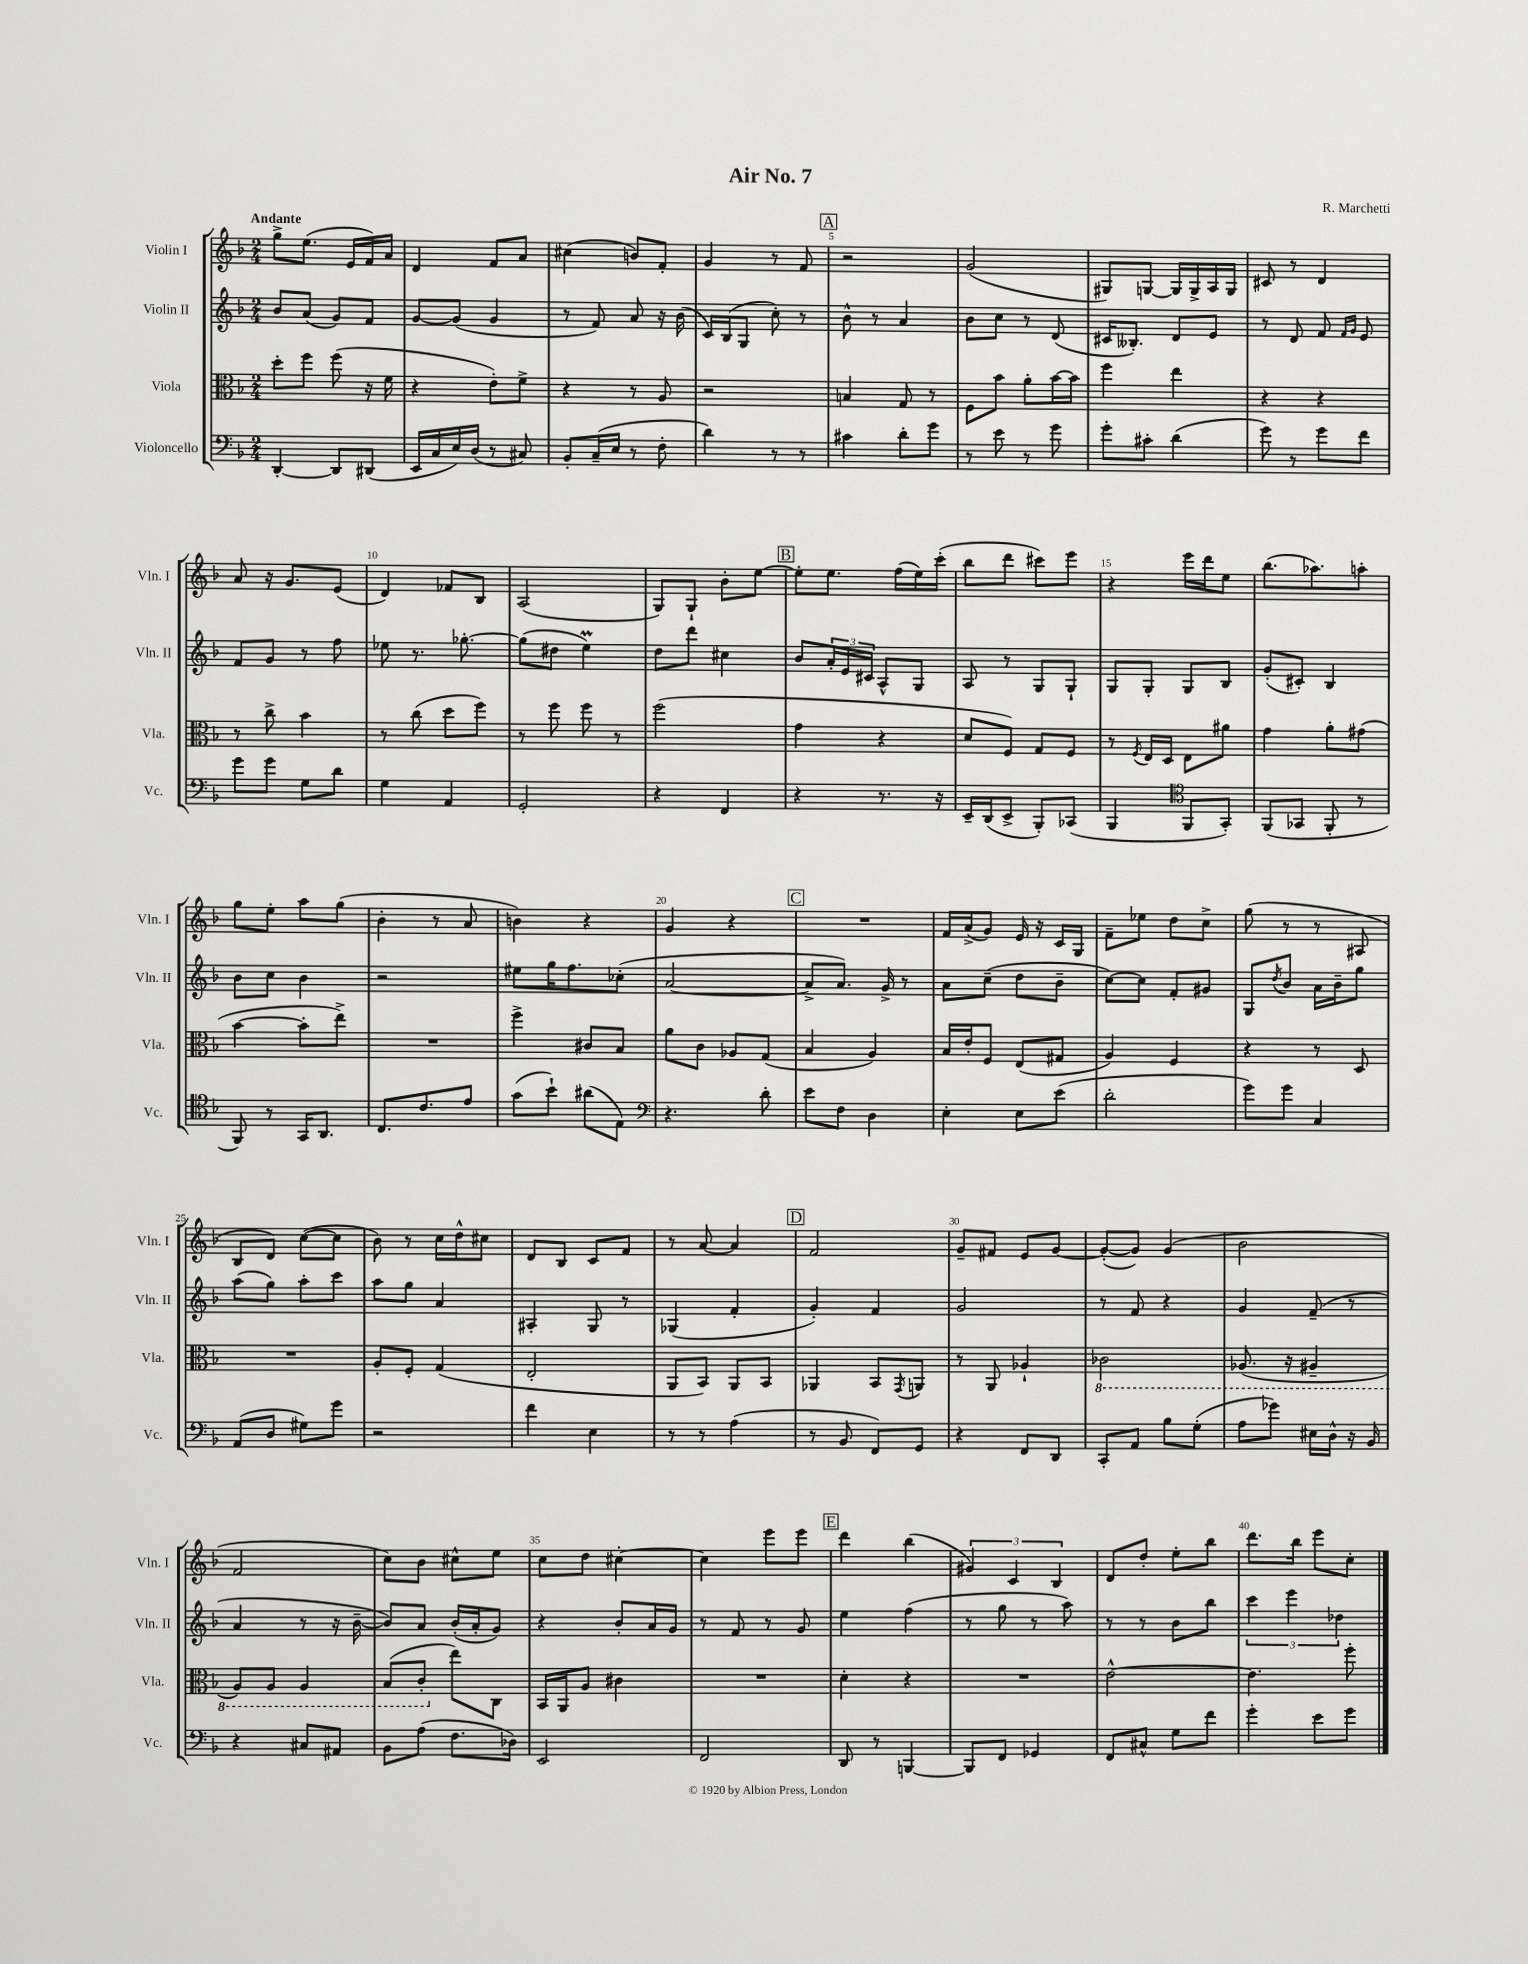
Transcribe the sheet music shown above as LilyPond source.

\header { title = "Air No. 7" composer = "R. Marchetti" }
<<
\new StaffGroup <<
\new Staff = "s0" \with { instrumentName = "Violin I" shortInstrumentName = "Vln. I" } {
    \clef treble \key f \major \numericTimeSignature \time 2/4 \tempo "Andante"
    g''8-> e''8.( e'16 f'16) a'16 |
    d'4 f'8 a'8 |
    cis''4( b'8) f'8-. |
    g'4 r8 f'8 |
    \mark \markup { \box "A" } r2 |
    g'2( |
    gis8) g8~ g16 g16-> a16 g16 |
    cis'8 r8 d'4 |
    a'8 r16 g'8. e'8( |
    d'4) fes'8 bes8 |
    a2( |
    g8) g8-! bes'8-. e''8~ |
    \mark \markup { \box "B" } e''8-. e''8. f''16( e''16) c'''16-.( |
    bes''8 d'''8 cis'''8) e'''8 |
    r4 e'''16 d'''16 e''8 |
    bes''8.( aes''8.) a''8-. |
    g''8 e''8-. a''8 g''8( |
    bes'4-. r8 a'8 |
    b'4) r4 |
    g'4 r4 |
    \mark \markup { \box "C" } R2 |
    f'16 a'16->( g'8) e'16 r16 c'16 g16 |
    f'8-- ees''8 d''8 c''8-> |
    g''8( r8 r8 ais8 |
    bes8 d'8) c''8~( c''8 |
    bes'8) r8 c''16 d''16-^ cis''8 |
    d'8 bes8 c'8 f'8 |
    r8 a'8~ a'4 |
    \mark \markup { \box "D" } f'2 |
    g'8-- fis'8 e'8 g'8~ |
    g'8~-.( g'8) g'4( |
    bes'2 |
    f'2 |
    c''8) bes'8 cis''8-^ e''8 |
    c''8 d''8 cis''4~-. |
    cis''4 e'''8 e'''8 |
    \mark \markup { \box "E" } d'''4 bes''4( |
    \tuplet 3/2 { gis'4) c'4 bes4 } |
    d'8 d''8-. e''8-. bes''8 |
    d'''8. bes''16 e'''8 c''8-. \bar "|." |
}
\new Staff = "s1" \with { instrumentName = "Violin II" shortInstrumentName = "Vln. II" } {
    \clef treble \key f \major \numericTimeSignature \time 2/4
    bes'8 a'8( g'8) f'8 |
    g'8~ g'8( g'4 |
    r8 f'8) a'8 r16 bes'16( |
    c'16) bes16( g8 c''8-.) r8 |
    \mark \markup { \box "A" } bes'8-^ r8 a'4 |
    bes'8 c''8 r8 d'8( |
    cis'16 beses8.-.) d'8 e'8 |
    r8 d'8 f'8 \grace { f'16 g'16 } e'8 |
    f'8 g'8 r8 f''8 |
    ees''8 r8. ges''8.~-. |
    ges''8( dis''8 e''4\prall) |
    d''8 d'''8 cis''4 |
    \mark \markup { \box "B" } bes'8 \tuplet 3/2 { a'16-. e'16 cis'16 } a8-^ g8 |
    a8 r8 g8 g8-! |
    g8 g8-. g8 bes8 |
    g'8-.( cis'8-.) bes4 |
    bes'8 c''8 bes'4 |
    r2 |
    eis''8 g''16 f''8. ces''8-.( |
    a'2~ |
    \mark \markup { \box "C" } a'8-> a'8.) g'16-> r8 |
    a'8 c''8--( d''8 bes'8-- |
    c''8~) c''8 f'8-. gis'8 |
    g8 \acciaccatura { d''8 } bes'8 a'16 bes'16-- g''8 |
    a''8( g''8) a''8-. c'''8 |
    a''8 g''8 a'4 |
    ais4-. g8 r8 |
    ges4( f'4-. |
    \mark \markup { \box "D" } g'4-.) f'4 |
    g'2 |
    r8 f'8 r4 |
    g'4 f'8--( r8 |
    a'4 r8 r16 bes'16~-- |
    bes'8) a'8 bes'16-.( a'16-. g'8) |
    r4 bes'8-. a'16 g'16 |
    r8 f'8 r8 g'8 |
    \mark \markup { \box "E" } e''4 f''4( |
    r8 g''8 r8 a''8) |
    r8 r8 bes'8 bes''8 |
    \tuplet 3/2 { c'''4 e'''4 des''4 } \bar "|." |
}
\new Staff = "s2" \with { instrumentName = "Viola" shortInstrumentName = "Vla." } {
    \clef alto \key f \major \numericTimeSignature \time 2/4
    d''8-. f''8 f''8( r16 f'16 |
    r4 e'8-.) f'8-> |
    r4 r8 a8 |
    r2 |
    \mark \markup { \box "A" } b4 g8 r8 |
    f8 bes'8 a'8-. bes'16~ bes'16 |
    f''4 e''4 |
    r4 r4 |
    r8 c''8-> bes'4 |
    r8 c''8( d''8 f''8) |
    r8 f''8 f''8 r8 |
    f''2( |
    \mark \markup { \box "B" } g'4 r4 |
    d'8 f8) g8 f8 |
    r8 \acciaccatura { f8 } e16 d16 e8 ais'8 |
    g'4 a'8-. gis'8( |
    bes'4~ bes'8-. e''8->) |
    R2 |
    f''4-> cis'8 bes8 |
    a'8 c'8 aes8 g8( |
    \mark \markup { \box "C" } bes4 a4) |
    bes16 e'16-. f8 e8( gis8 |
    a4) f4 |
    r4 r8 d8 |
    R2 |
    a8-. f8-. g4( |
    e2-. |
    a,8 bes,8) a,8 bes,8 |
    \mark \markup { \box "D" } aes,4 bes,8 \acciaccatura { g,8 } a,8 |
    r8 a,8 aes4-! |
    \ottava #-1 ces2 |
    aes,8.( r16 ais,4-- |
    a,8) a,8 a,4 |
    bes,8( c8-. \ottava #0 e''8) c8 |
    bes,16 a,16 a8 cis'4 |
    R2 |
    \mark \markup { \box "E" } d'4-. r4 |
    R2 |
    e'2~-^ |
    e'4. f''8-. \bar "|." |
}
\new Staff = "s3" \with { instrumentName = "Violoncello" shortInstrumentName = "Vc." } {
    \clef bass \key f \major \numericTimeSignature \time 2/4
    d,4~-. d,8 dis,8( |
    e,16 c16 e16) d16( r8 cis8) |
    bes,8-. c16--( e16 r8 f8-. |
    d'4) r8 r8 |
    \mark \markup { \box "A" } cis'4 d'8-. g'8 |
    r8 e'8 r8 g'8 |
    g'8-. cis'8-. d'4( |
    g'8) r8 g'8 f'8 |
    g'8 g'8 g8 d'8 |
    g4 a,4 |
    g,2-. |
    r4 f,4 |
    \mark \markup { \box "B" } r4 r8. r16 |
    e,16-- d,16( e,8-> bes,,8-.) ces,8( |
    bes,,4 \clef tenor f,8 g,8-.) |
    f,8( ges,8 f,8-. r8 |
    f,8) r8 g,16 a,8. |
    c8. c'8. e'8 |
    g'8( bes'8-!) ais'8( e8) |
    \clef bass r4. d'8-. |
    \mark \markup { \box "C" } e'8 f8 d4 |
    e4-. e8 e'8( |
    d'2-. |
    g'8) g'8 c4 |
    a,8( d8 gis8) g'8 |
    r2 |
    f'4 e4 |
    r8 r8 a4( |
    \mark \markup { \box "D" } r8 bes,8 f,8) g,8 |
    r4 f,8 d,8 |
    c,8-. a,8 bes8 g8-.( |
    a8 ges'8) eis16 d16-^ r16 bes,16 |
    r4 cis8 ais,8 |
    bes,8 a8( f8. des16) |
    e,2 |
    f,2 |
    \mark \markup { \box "E" } d,8 r8 b,,4~ |
    b,,8 f,8 ges,4 |
    f,8 cis8-^ g8 f'8 |
    g'4-. e'8 g'8 \bar "|." |
}
>>
>>
\layout { \context { \Score \override BarNumber.break-visibility = ##(#f #t #t) barNumberVisibility = #(every-nth-bar-number-visible 5) } }
